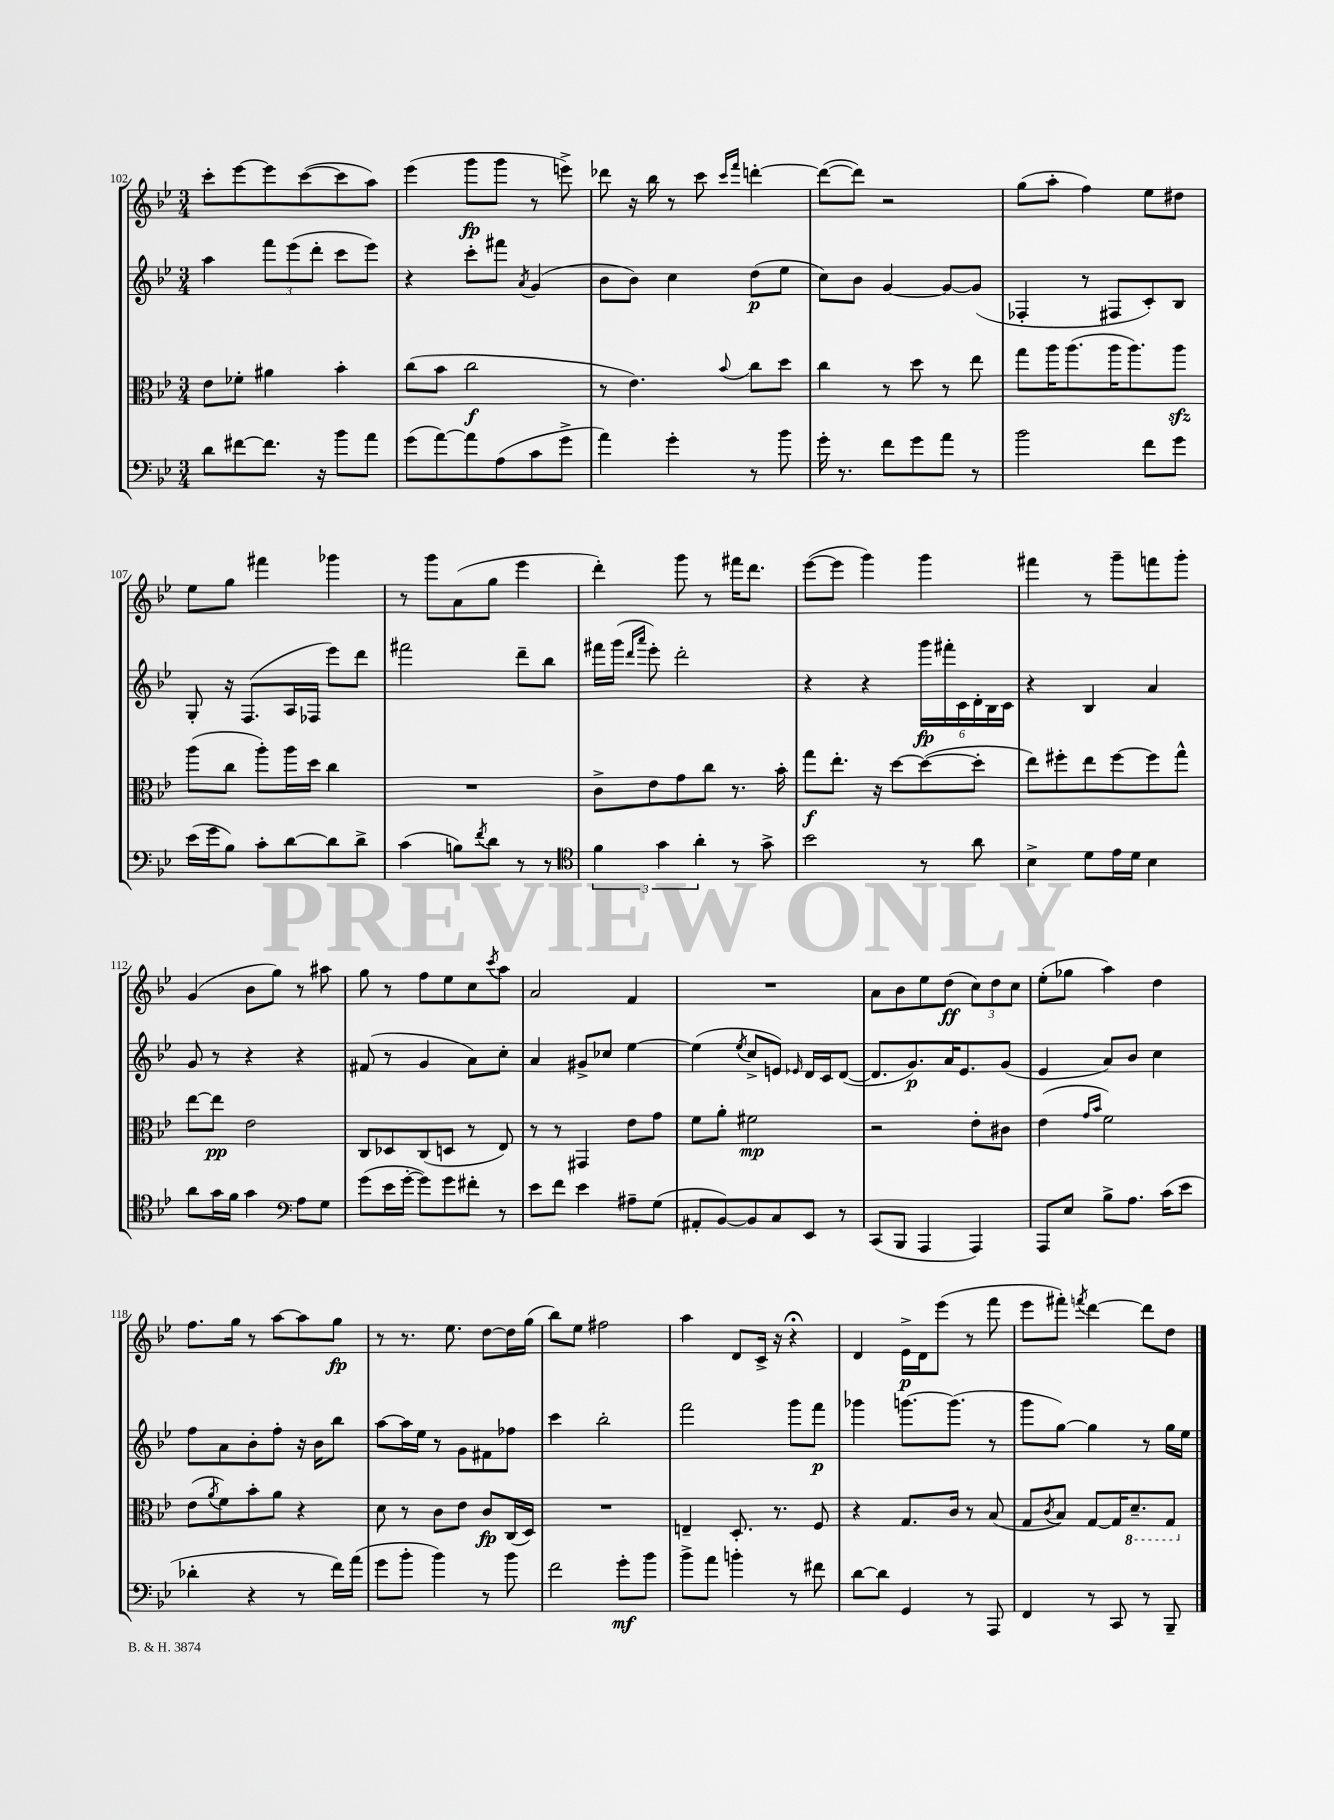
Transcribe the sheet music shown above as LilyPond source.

<<
\new StaffGroup <<
\new Staff = "s0" {
    \clef treble \key bes \major \numericTimeSignature \time 3/4
    c'''8-. ees'''8~ ees'''8 c'''8~( c'''8 a''8) |
    ees'''4( g'''8\fp g'''8 r8 e'''8->) |
    des'''8 r16 bes''16 r8 c'''8 \grace { c'''16 f'''16 } d'''4~-. |
    d'''8~( d'''8) r2 |
    g''8( a''8-. f''4) ees''8 dis''8 |
    ees''8 g''8 fis'''4 ges'''4 |
    r8 g'''8 a'8( g''8 ees'''4 |
    d'''4-.) g'''8 r8 fis'''16 d'''8. |
    ees'''8~( ees'''8 g'''4) g'''4 |
    fis'''4 r8 g'''8-- f'''8 g'''8-. |
    g'4( bes'8 g''8) r8 ais''8 |
    g''8 r8 f''8 ees''8 c''8 \acciaccatura { c'''8 } a''8 |
    a'2 f'4 |
    R2. |
    a'8 bes'8 ees''8 d''8\ff( \tuplet 3/2 { c''8) d''8 c''8 } |
    ees''8-.( ges''8 a''4) d''4 |
    f''8. g''16 r8 a''8~ a''8 g''8\fp |
    r8 r8. ees''8. d''8~ d''16 g''16( |
    bes''8) ees''8 fis''2 |
    a''4 d'8 c'16-> r16 r4\fermata |
    d'4 ees'16->\p d'16 ees'''8( r8 f'''8 |
    ees'''8 fis'''8-.) \acciaccatura { f'''8 } d'''4~ d'''8 d''8 \bar "|." |
}
\new Staff = "s1" {
    \clef treble \key bes \major \numericTimeSignature \time 3/4
    a''4 \tuplet 3/2 { f'''8 ees'''8( d'''8-. } c'''8 ees'''8) |
    r4 c'''8-. fis'''8 \acciaccatura { a'8 } g'4( |
    bes'8 bes'8) c''4 d''8\p( ees''8 |
    c''8) bes'8 g'4~ g'8~ g'8( |
    fes4-. r8 fis8 c'8-.) bes8 |
    g8-. r16 f8.( a16 fes16 ees'''8) d'''8 |
    fis'''2 d'''8-- bes''8 |
    fis'''16 g'''16( \grace { d'''16 a'''16 } ees'''8-.) d'''2-. |
    r4 r4 \tuplet 6/4 { g'''16\fp fis'''16-. c'16 d'16-. bes16 c'16 } |
    r4 bes4 a'4 |
    g'8 r8 r4 r4 |
    fis'8( r8 g'4 a'8) c''8-. |
    a'4 gis'8-> ces''8 ees''4~ |
    ees''4( \acciaccatura { ees''8 } c''8-> e'8) \grace { ees'16 } d'16 c'16 d'8~( |
    d'8. g'8.\p) a'16 ees'8. g'8( |
    ees'4 a'8) bes'8 c''4 |
    f''8 a'8 bes'8-. f''8-. r16 bes'16 bes''8 |
    a''8~ a''16 ees''16 r8 g'8 fis'8 fes''8 |
    c'''4 bes''2-. |
    f'''2 g'''8 f'''8\p |
    ges'''4 g'''8.~ g'''8.( r8 |
    g'''8 g''8~) g''4 r8 g''16 ees''16 \bar "|." |
}
\new Staff = "s2" {
    \clef alto \key bes \major \numericTimeSignature \time 3/4
    ees'8 fes'8-. ais'4 bes'4-. |
    c''8( bes'8 c''2\f |
    r8 ees'4.) \appoggiatura { bes'8 } c''8 d''8 |
    c''4 r8 d''8 r8 ees''8 |
    g''8 a''16 a''8.( a''16 a''8.) a''8\sfz |
    a''8( c''8 a''8-.) a''16 d''16 c''4 |
    R2. |
    c'8-> ees'8 g'8 c''8 r8. bes'16-. |
    g''8\f ees''8.-. r16 d''8~ d''8~( d''8-. |
    ees''8) fis''8-. ees''8 fis''8~ fis''8 g''8-^ |
    ees''8~ ees''8\pp ees'2 |
    c8 des8 c8( d8 r8 ees8) |
    r8 r8 gis,4 ees'8 g'8 |
    f'8 a'8-. fis'2\mp |
    r2 ees'8-. cis'8 |
    ees'4( \grace { g'16 bes'16 } f'2) |
    ees'8( \acciaccatura { a'8 } f'8) bes'8-. a'8 r4 |
    d'8 r8 c'8 ees'8 c'8\fp c16( d16) |
    R2. |
    e4-- d8.-. r8. f8 |
    r4 g8. c'16 r8 bes8( |
    g8 \acciaccatura { c'8 } bes8) g8~ g16 \ottava #-1 d8.-- g,8 \ottava #0 \bar "|." |
}
\new Staff = "s3" {
    \clef bass \key bes \major \numericTimeSignature \time 3/4
    d'8 fis'8~ fis'8. r16 bes'8 a'8 |
    g'8( a'8~) a'8 a8( c'8 g'8-> |
    a'4) g'4-. r8 bes'8 |
    g'16-. r8. f'8 g'8 a'8 r8 |
    bes'2 f'8 g'8 |
    ees'16( g'16 bes8) c'8-. d'8~ d'8 d'8-> |
    c'4( b8) \acciaccatura { f'8 } d'8 r8 r8 |
    \clef tenor \tuplet 3/2 { f'4 g'4 a'4-. } r8 g'8-> |
    bes'2 r8 a'8 |
    bes4-> d'8 ees'16 d'16 bes4 |
    a'8 g'16 f'16 g'4 \clef bass a8 g8 |
    g'8( ees'16 g'16~-. g'8) g'8 fis'8-. r8 |
    ees'8 f'8 ees'4 ais8-- g8( |
    ais,8-. bes,8~) bes,8 c8 ees,8 r8 |
    c,8( bes,,8 a,,4 a,,4) |
    a,,8 ees8 bes8-> a8. c'16( ees'8 |
    des'4-. r4 r8 f'16) a'16( |
    g'8 bes'8-. bes'4) r8 bes'8 |
    f'2 g'8-.\mf bes'8 |
    bes'8-> a'8 b'4-. r8 fis'8 |
    d'8~ d'8 g,4 r8 a,,8 |
    f,4 r8 c,8 r8 bes,,8-- \bar "|." |
}
>>
>>
\layout { \context { \Score currentBarNumber = #102 } }
